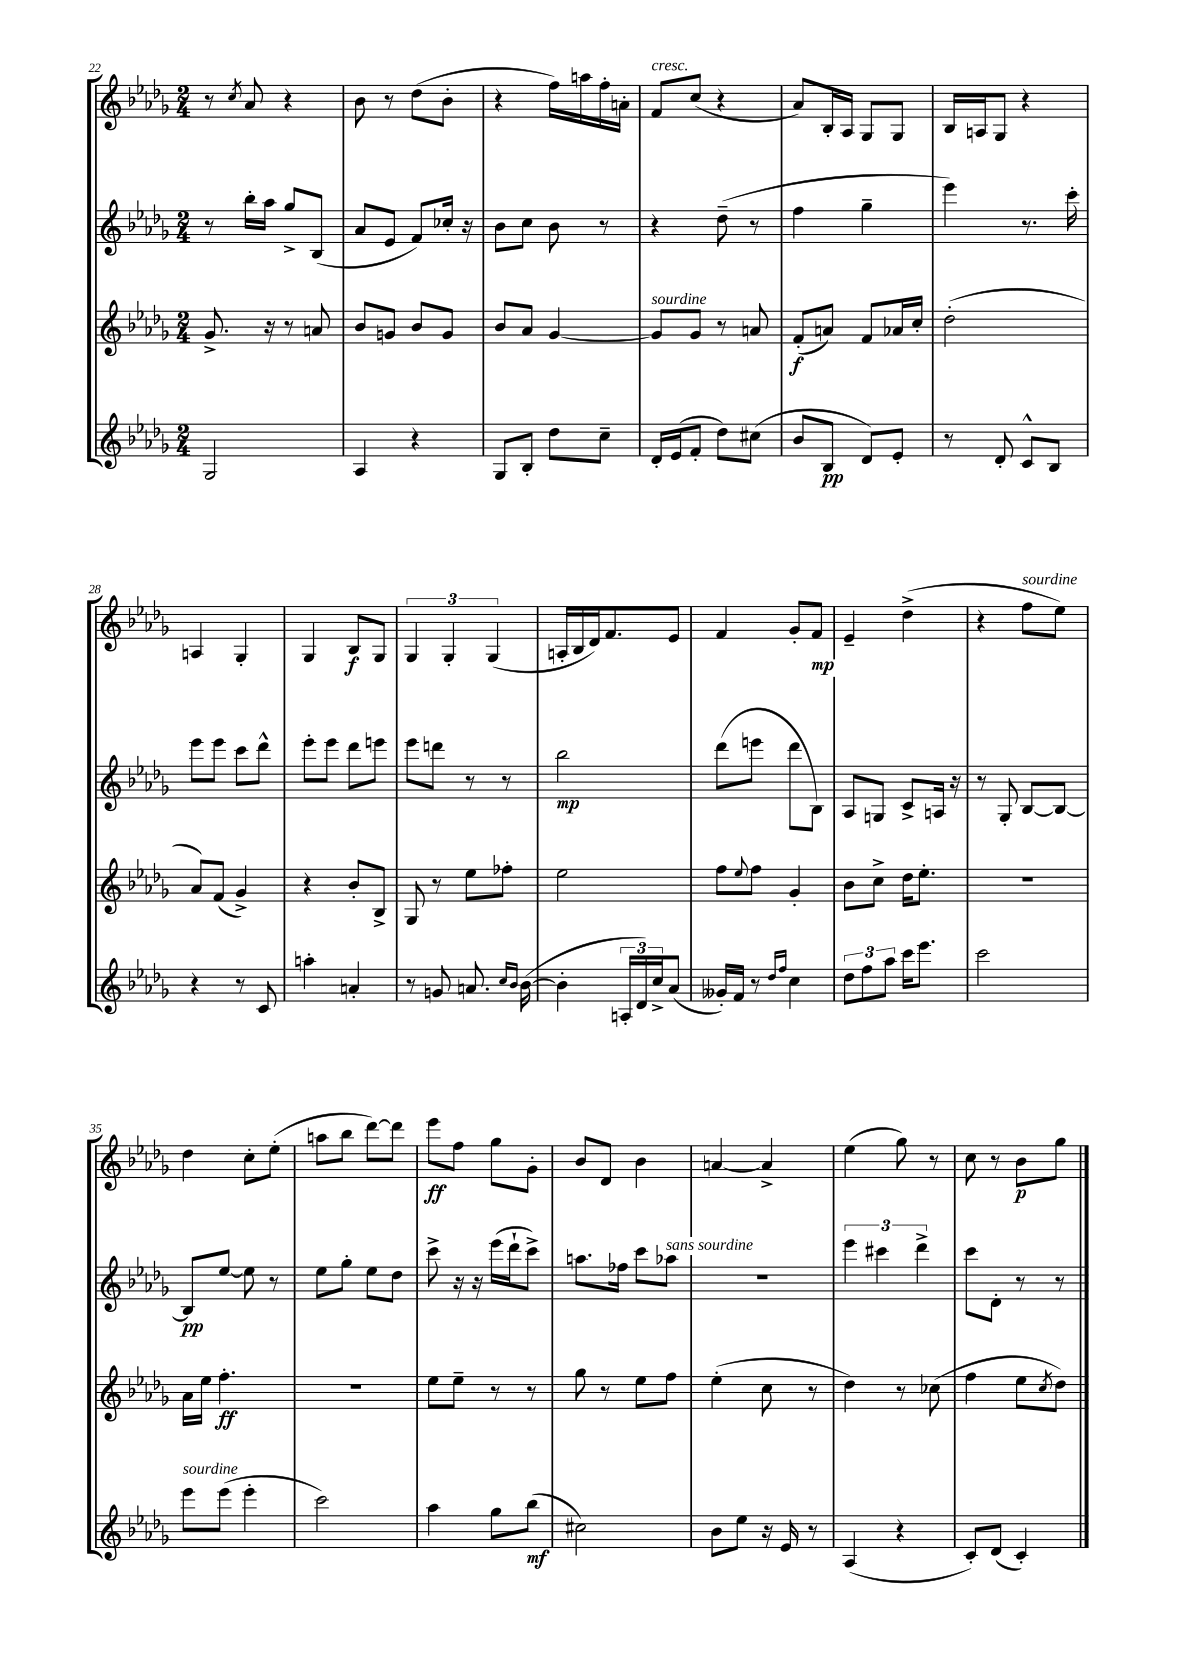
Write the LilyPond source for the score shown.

<<
\new StaffGroup <<
\new Staff = "s0" {
    \clef treble \key des \major \numericTimeSignature \time 2/4
    r8 \acciaccatura { c''8 } aes'8 r4 |
    bes'8 r8 des''8( bes'8-. |
    r4 f''16) a''16 f''16-. a'16-. |
    f'8^\markup { \italic "cresc." } c''8( r4 |
    aes'8) bes16-. aes16 ges8 ges8 |
    bes16 a16 ges8 r4 |
    a4 ges4-. |
    ges4 bes8\f ges8 |
    \tuplet 3/2 { ges4 ges4-. ges4( } |
    a16-. bes16 des'16) f'8. ees'8 |
    f'4 ges'8-. f'8\mp |
    ees'4-- des''4->( |
    r4 f''8^\markup { \italic "sourdine" } ees''8) |
    des''4 c''8-. ees''8-.( |
    a''8 bes''8 des'''8~) des'''8 |
    ees'''8\ff f''8 ges''8 ges'8-. |
    bes'8 des'8 bes'4 |
    a'4~ a'4-> |
    ees''4( ges''8) r8 |
    c''8 r8 bes'8\p ges''8 \bar "|." |
}
\new Staff = "s1" {
    \clef treble \key des \major \numericTimeSignature \time 2/4
    r8 bes''16-. aes''16 ges''8-> bes8( |
    aes'8 ees'8 f'8) ces''16-. r16 |
    bes'8 c''8 bes'8 r8 |
    r4 des''8--( r8 |
    f''4 ges''4-- |
    ees'''4) r8. c'''16-. |
    ees'''8 ees'''8 c'''8 des'''8-^ |
    ees'''8-. ees'''8 des'''8 e'''8 |
    ees'''8 d'''8 r8 r8 |
    bes''2\mp |
    des'''8( e'''8 des'''8 bes8) |
    aes8 g8 c'8-> a16 r16 |
    r8 ges8-. bes8~ bes8~ |
    bes8\pp ees''8~ ees''8 r8 |
    ees''8 ges''8-. ees''8 des''8 |
    c'''8-> r16 r16 ees'''16( des'''16-! c'''8->) |
    a''8. fes''16 c'''8 aes''8^\markup { \italic "sans sourdine" } |
    R2 |
    \tuplet 3/2 { ees'''4 cis'''4 des'''4-> } |
    c'''8 des'8-. r8 r8 \bar "|." |
}
\new Staff = "s2" {
    \clef treble \key des \major \numericTimeSignature \time 2/4
    ges'8.-> r16 r8 a'8 |
    bes'8 g'8 bes'8 g'8 |
    bes'8 aes'8 ges'4~ |
    ges'8^\markup { \italic "sourdine" } ges'8 r8 a'8 |
    f'8-.\f( a'8) f'8 aes'16 c''16-. |
    des''2-.( |
    aes'8) f'8( ges'4->) |
    r4 bes'8-. bes8-> |
    ges8 r8 ees''8 fes''8-. |
    ees''2 |
    f''8 \appoggiatura { ees''8 } f''8 ges'4-. |
    bes'8 c''8-> des''16 ees''8.-. |
    r2 |
    aes'16 ees''16 f''4.-.\ff |
    r2 |
    ees''8 ees''8-- r8 r8 |
    ges''8 r8 ees''8 f''8 |
    ees''4-.( c''8 r8 |
    des''4) r8 ces''8( |
    f''4 ees''8 \acciaccatura { c''8 } des''8) \bar "|." |
}
\new Staff = "s3" {
    \clef treble \key des \major \numericTimeSignature \time 2/4
    ges2 |
    aes4 r4 |
    ges8 bes8-. des''8 c''8-- |
    des'16-. ees'16( f'8-. des''8) cis''8( |
    bes'8 bes8\pp des'8) ees'8-. |
    r8 des'8-. c'8-^ bes8 |
    r4 r8 c'8 |
    a''4-. a'4-. |
    r8 g'8 a'8. \grace { c''16 bes'16 } bes'16~( |
    bes'4-. \tuplet 3/2 { a16-. des'16) c''16-> } aes'8( |
    geses'16-.) f'16 r8 \grace { des''16 f''16 } c''4 |
    \tuplet 3/2 { des''8 f''8 aes''8 } c'''16 ees'''8. |
    c'''2 |
    ees'''8^\markup { \italic "sourdine" } ees'''8( ees'''4-. |
    c'''2) |
    aes''4 ges''8 bes''8\mf( |
    cis''2) |
    bes'8 ees''8 r16 ees'16 r8 |
    aes4( r4 |
    c'8-.) des'8( c'4-.) \bar "|." |
}
>>
>>
\layout { \context { \Score currentBarNumber = #22 } }
